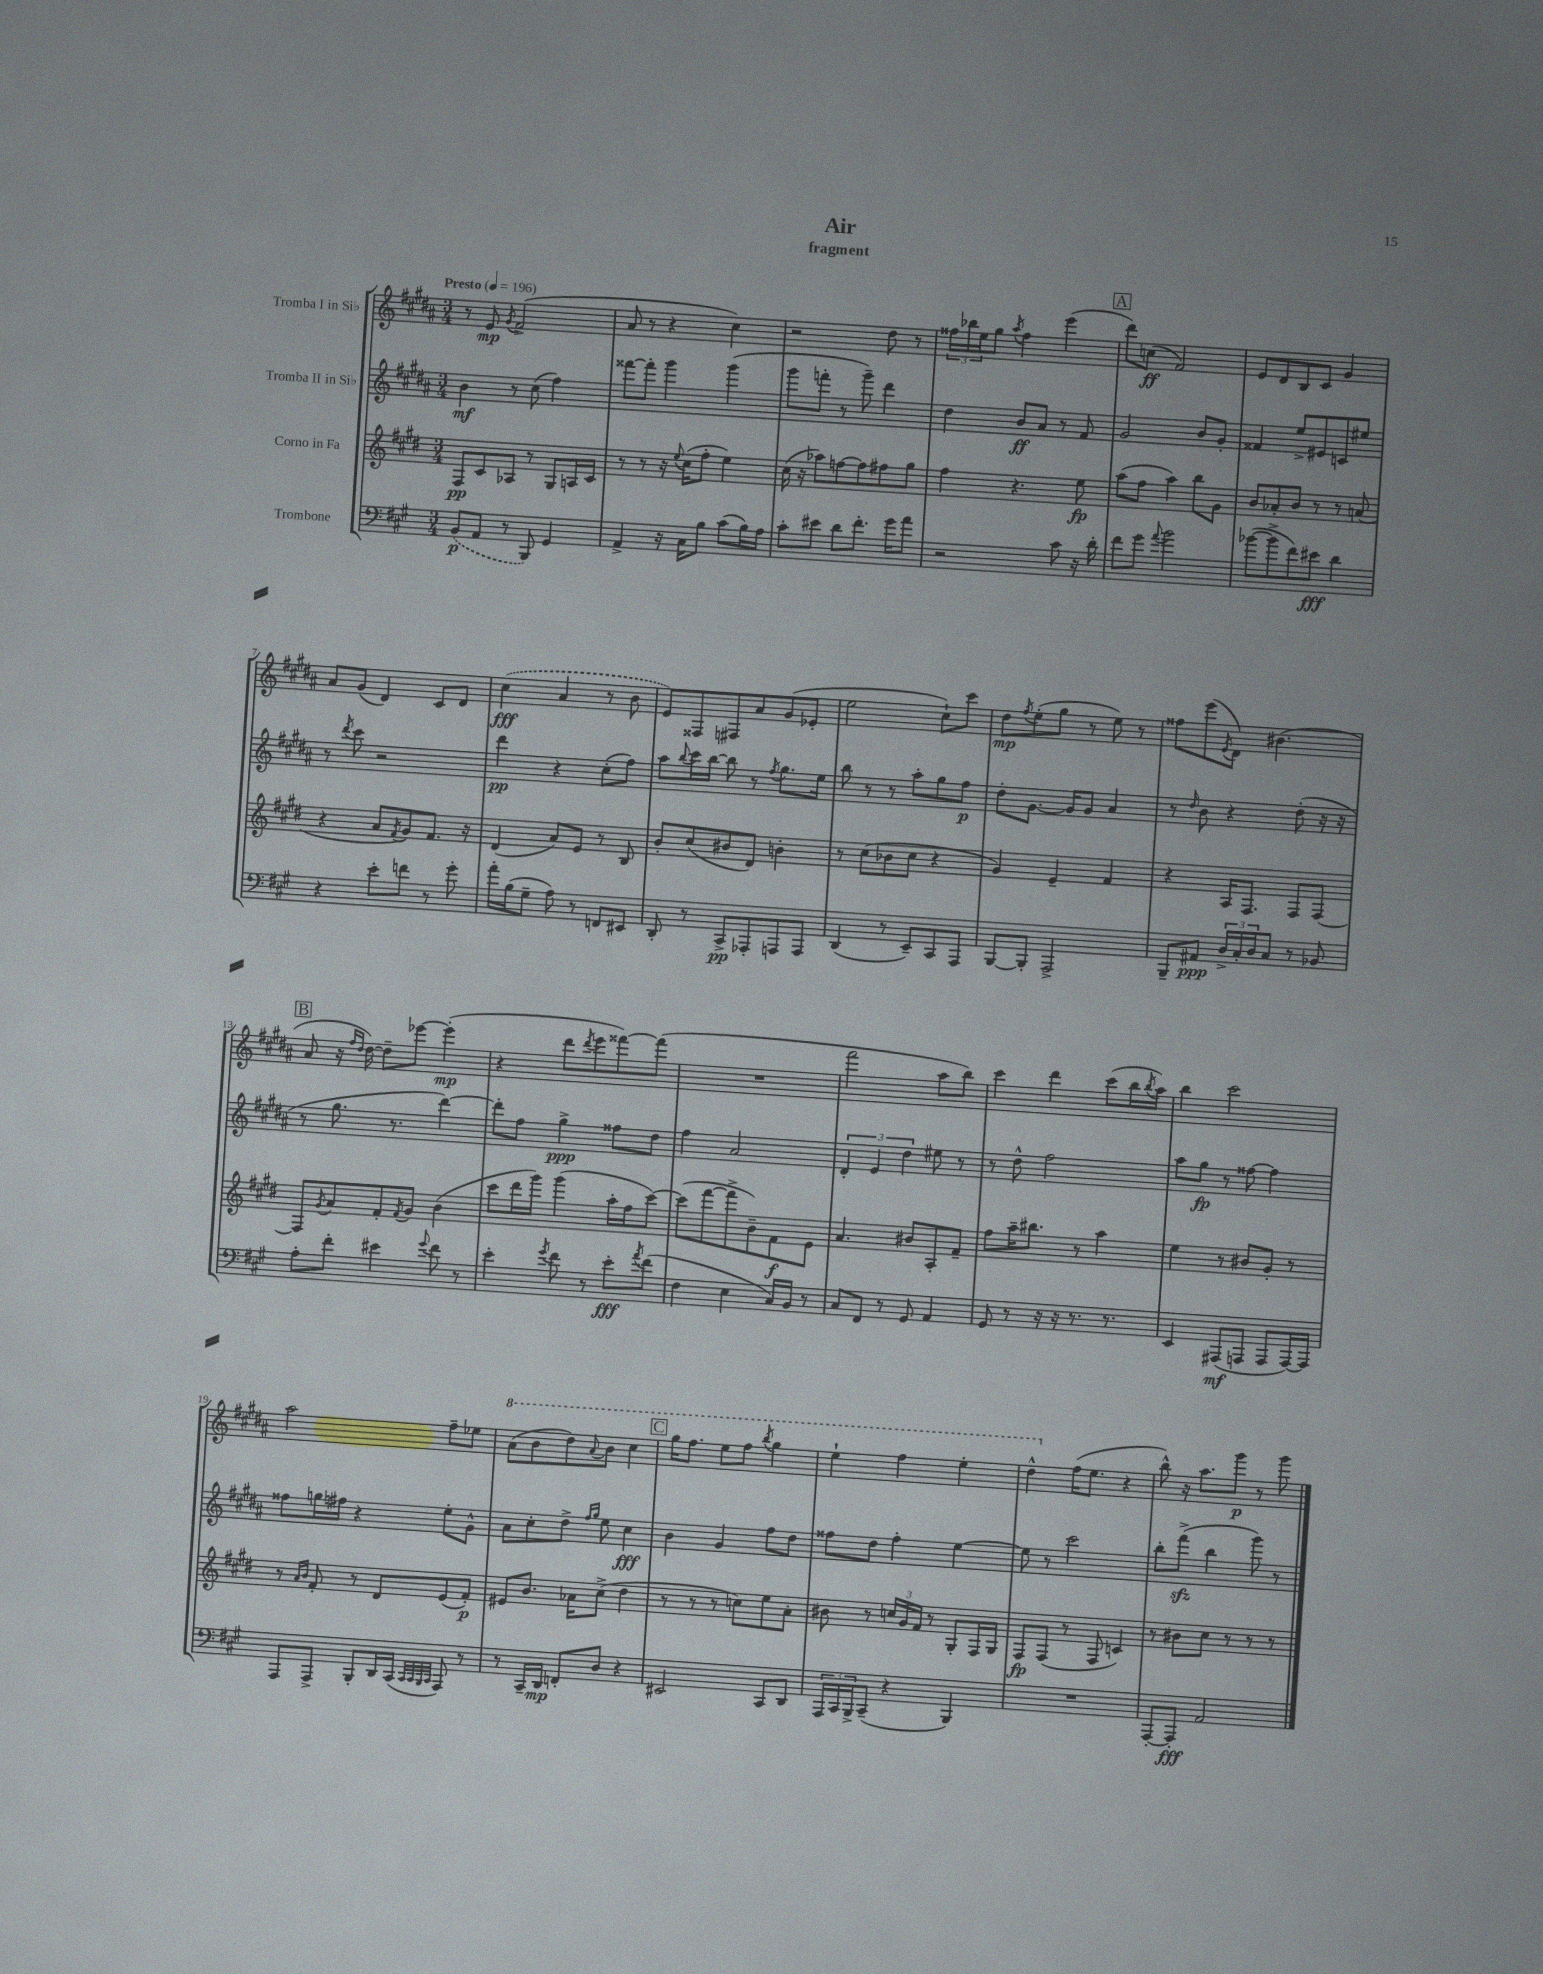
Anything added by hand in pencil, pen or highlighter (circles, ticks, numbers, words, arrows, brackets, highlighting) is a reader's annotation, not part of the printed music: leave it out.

**kern	**dynam	**kern	**dynam	**kern	**dynam	**kern	**dynam
*part4	*part4	*part3	*part3	*part2	*part2	*part1	*part1
*staff4	*staff4	*staff3	*staff3	*staff2	*staff2	*staff1	*staff1
*I"Trombone	*	*I"Corno in Fa	*	*I"Tromba II in Si♭	*	*I"Tromba I in Si♭	*
*clefF4	*	*clefG2	*	*clefG2	*	*clefG2	*
*k[f#c#g#]	*	*k[f#c#g#d#]	*	*k[f#c#g#d#a#]	*	*k[f#c#g#d#a#]	*
*M3/4	*	*M3/4	*	*M3/4	*	*M3/4	*
*MM196	*	*MM196	*	*MM196	*	*MM196	*
=1	=1	=1	=1	=1	=1	=1	=1
!	!	!	!	!	!	!LO:TX:a:B:t=Presto	!
(8BB/L	p	8F#/L	pp	4b\	mf	8r	.
8AA/J	.	8c#/	.	.	.	8e/	mp
.	.	.	.	.	.	8qg#/	.
8r	.	8A-X/J	.	8r	.	(2f#^/	.
8BBB/)	.	8r	.	(8cc#\	.	.	.
4GG#/	.	8G#/L	.	4ff#\)	.	.	.
.	.	16An/L	.	.	.	.	.
.	.	16c#/JJ	.	.	.	.	.
=2	=2	=2	=2	=2	=2	=2	=2
4AA^/	.	8r	.	[8fff##X\L	.	8a#/	.
.	.	8r	.	8fff##'\J]	.	8r	.
16r	.	16r	.	4ggg#\	.	4r	.
.	.	8qqee/	.	.	.	.	.
16C#\KL	.	(16cc#\KL	.	.	.	.	.
8B\J	.	8ff#'\J	.	.	.	.	.
(8c#\L	.	4ee\)	.	(4ggg#\	.	4cc#\)	.
16B\L)	.	.	.	.	.	.	.
16A\JJ	.	.	.	.	.	.	.
=3	=3	=3	=3	=3	=3	=3	=3
8c#'\L	.	(16cc#\	.	8ggg#\L	.	2r	.
.	.	16r	.	.	.	.	.
8e#X\J	.	8aa-X\L)	.	8fffn'\J	.	.	.
8d\L	.	[8ffn\	.	8r	.	.	.
8.f#'\J	.	8ff\]	.	8ggg#~\)	.	.	.
.	.	8ff#X\	.	4ddd#\	.	8dd#\	.
16g#\KL	.	.	.	.	.	.	.
8a\J	.	8gg#\J	.	.	.	8r	.
=4	=4	=4	=4	=4	=4	=4	=4
2r	.	4ff#\	.	4dd#\	.	24ff##X\LL	.
.	.	.	.	.	.	24bb-X\	.
.	.	.	.	.	.	24ee\J	.
.	.	.	.	.	.	8gg#\J	.
.	.	.	.	.	.	8qaa#/	.
.	.	4.r	.	8b/L	ff	4ff##\	.
.	.	.	.	8a#/J	.	.	.
8c#\	.	.	.	8r	.	(4eee\	.
16r	.	8ee\	fp	8f#/	.	.	.
16d'\	.	.	.	.	.	.	.
!!LO:REH:place=s1:t=A
=5	=5	=5	=5	=5	=5	=5	=5
8f#\L	.	(8aa\L	.	2g#/	.	8ddd#\L)	.
8g#\J	.	8ff#\J	.	.	.	(8ccn\J	ff
8qqa/	.	.	.	.	.	.	.
2b\	.	4aa\)	.	.	.	2f#/)	.
.	.	8bb\L	.	8b/L	.	.	.
.	.	8g#\J	.	8g#'/J	.	.	.
=6	=6	=6	=6	=6	=6	=6	=6
([8b-X\L	.	8b/L	.	4f##X/	.	8e/L	.
8b-^\]	.	8a-X'/	.	.	.	8d#/	.
8f#\)	.	8b/J	.	8ee^/L	.	8B/	.
8e#X\J	fff	8r	.	8e#X/	.	8c#/J	.
4d\	.	8r	.	8cn/	.	4g#/	.
.	.	(8an/	.	8ee#X/J	.	.	.
!!LO:LB:g=z
=7	=7	=7	=7	=7	=7	=7	=7
4r	.	4r	.	8r	.	8a#/L	.
.	.	.	.	8qddd#/	.	.	.
.	.	.	.	8ccc#\	.	(8g#/J	.
8e'\L	.	8a/L	.	2r	.	4d#/)	.
.	.	8qf#/	.	.	.	.	.
8fn\J	.	8g#/)	.	.	.	.	.
8r	.	8.f#/J	.	.	.	8c#/L	.
8g#'\	.	.	.	.	.	8d#/J	.
.	.	16r	.	.	.	.	.
=8	=8	=8	=8	=8	=8	=8	=8
16a'\LL	.	(4d#/	.	4ddd#\	pp	(4cc#\	fff
(16B\J	.	.	.	.	.	.	.
8G#~\J	.	.	.	.	.	.	.
8A\)	.	8a/L)	.	4r	.	4a#/	.
8r	.	8e/J	.	.	.	.	.
8FFn/L	.	8r	.	(8cc#'\L	.	8r	.
8EE#X/J	.	8B/	.	8ff#\J)	.	8b\	.
=9	=9	=9	=9	=9	=9	=9	=9
8DD'/	.	8b'/L	.	8aa#\L	.	8e/L)	.
.	.	.	.	8qqbb/	.	.	.
8r	.	(8cc#/	.	16ccc#\L	.	8F##X/	.
.	.	.	.	[16bb\JJ	.	.	.
8CC#^/L	pp	8b#X/	.	8bb\]	.	8F#X/	.
8AAA-X'/	.	8d#/J)	.	8r	.	8a#/	.
.	.	.	.	8qff#/	.	.	.
8AAAn/	.	4bn'\	.	8.gg#\L	.	(8g#/	.
8AAA/J	.	.	.	.	.	8e-X'/J	.
.	.	.	.	16ee\Jk	.	.	.
=10	=10	=10	=10	=10	=10	=10	=10
(4DD/	.	8r	.	8bb\	.	2ee\	.
.	.	(8cc#\L	.	8r	.	.	.
8r	.	8b-X\	.	8r	.	.	.
8EE~/L)	.	8cc#\J	.	8aa#'\L	.	.	.
8CC#/	.	4r	.	8gg#\	.	8cc#`\L)	.
8AAA/J	.	.	.	8ff#\J	p	8ccc#\J	.
=11	=11	=11	=11	=11	=11	=11	=11
[8BBB/L	.	4g#/)	.	8dd#'\L	.	8dd#\L	mp
.	.	.	.	.	.	8qff#/	.
8BBB'/J]	.	.	.	[8.g#\J	.	(8ee'\	.
2AAA^/	.	4e~/	.	.	.	8gg#\J	.
.	.	.	.	16g#/KL]	.	.	.
.	.	.	.	8g#/J	.	8r	.
.	.	4f#/	.	4a#/	.	8ee\)	.
.	.	.	.	.	.	8r	.
=12	=12	=12	=12	=12	=12	=12	=12
8BBB~/L	.	4r	.	8r	.	8ff##X\L	.
.	.	.	.	16qqdd#/	.	.	.
8AA#X/J	ppp	.	.	8b\	.	(8eee\	.
.	.	.	.	.	.	8qe/	.
24D^/LL	.	16A/KL	.	4r	.	8d#\J)	.
24C#'/	.	.	.	.	.	.	.
.	.	8.F#/J	.	.	.	.	.
24D/J	.	.	.	.	.	.	.
8C#/J	.	.	.	.	.	(4.b#X\	.
8r	.	8F#/L	.	(8dd#'\	.	.	.
8BB-X/	.	[8F#/J	.	16r	.	.	.
.	.	.	.	16r	.	.	.
!!LO:LB:g=z
!!LO:REH:place=s1:t=B
=13	=13	=13	=13	=13	=13	=13	=13
8A'\L	.	8F#/L]	.	8r	.	8a#/	.
.	.	8qg#/	.	.	.	.	.
8f#'\J	.	8a/	.	8.gg#\	.	16r	.
.	.	.	.	.	.	16qqff#/LL	.
.	.	.	.	.	.	16qqdd#/JJ	.
.	.	.	.	.	.	[16dd#\)	.
4e#X\	.	8f#'/	.	.	.	8dd#~\L]	.
.	.	.	.	8.r	.	.	.
.	.	8qf#/	.	.	.	.	.
.	.	8g#/J	.	.	.	[8eee-X\J	.
8qqg#/	.	.	.	.	.	.	.
8f#\	.	(4b\	.	[4ddd#\)	.	(4eee-'\]	mp
8r	.	.	.	.	.	.	.
=14	=14	=14	=14	=14	=14	=14	=14
4e'\	.	8ccc#\L	.	8ddd#'\L]	.	4r	.
.	.	16ddd#\L	.	8ff#\J	.	.	.
.	.	16ggg#\JJ)	.	.	.	.	.
8qg#/	.	.	.	.	.	.	.
8f#\	.	(4ggg#\	.	4gg#^\	ppp	8ddd#\L	.
.	.	.	.	.	.	8qddd#/	.
8r	.	.	.	.	.	8eee\	.
8e'\L	fff	16aa'\LL	.	8ff##X\L	.	[8fff##X\)	.
.	.	16ff#\J	.	.	.	.	.
8qa/	.	.	.	.	.	.	.
(8f#\J	.	[8ccc#\J)	.	8dd#\J	.	(8fff##\J]	.
=15	=15	=15	=15	=15	=15	=15	=15
4F#\	.	(8ccc#\L]	.	4ff#\	.	2.r	.
.	.	[8fff#\	.	.	.	.	.
4E\	.	8fff#^\]	.	2a#/	.	.	.
.	.	8b~\)	.	.	.	.	.
16C#/LL)	.	8f#\	f	.	.	.	.
16BB/JJ	.	.	.	.	.	.	.
8r	.	8e\J	.	.	.	.	.
=16	=16	=16	=16	=16	=16	=16	=16
8C#/L	.	4.a/	.	6d#'/	.	2fff#\	.
8FF#/J	.	.	.	.	.	.	.
.	.	.	.	6e/	.	.	.
8r	.	.	.	.	.	.	.
.	.	.	.	6dd#\	.	.	.
8GG#/	.	8b#X/L	.	.	.	.	.
4AA/	.	8A'/	.	8ee#X\	.	8aa#\L	.
.	.	8f#~/J	.	8r	.	8bb\J)	.
=17	=17	=17	=17	=17	=17	=17	=17
8GG#/	.	8ff#\L	.	8r	.	4ccc#\	.
8r	.	16aa~\K	.	8dd#^^\	.	.	.
.	.	8.bb#X\J	.	.	.	.	.
16r	.	.	.	2ff#\	.	4ddd#\	.
16r	.	.	.	.	.	.	.
8.r	.	8r	.	.	.	.	.
.	.	4aa\	.	.	.	(8ccc#\L	.
8.r	.	.	.	.	.	.	.
.	.	.	.	.	.	16bb\L	.
.	.	.	.	.	.	8qbb/	.
.	.	.	.	.	.	16aa#\JJ)	.
=18	=18	=18	=18	=18	=18	=18	=18
4EE/	.	4ee\	.	8aa#\L	.	4bb\	.
.	.	.	.	8gg#\J	fp	.	.
(8AAA#X/L	mf	8r	.	8r	.	2ccc#\	.
8AAAn/J	.	8b#X/L	.	[8ff##X\	.	.	.
8AAA/L	.	8g#'/J	.	4ff##\]	.	.	.
[16AAA/L)	.	8r	.	.	.	.	.
16AAA/JJ]	.	.	.	.	.	.	.
!!LO:LB:g=z
=19	=19	=19	=19	=19	=19	=19	=19
8AAA/L	.	8r	.	8ff##X\L	.	2aa#\	.
.	.	16qqa/LL	.	.	.	.	.
.	.	16qqb/JJ	.	.	.	.	.
8AAA^/J	.	8f#'/	.	16ggn\L	.	.	.
.	.	.	.	16ff#X\JJ	.	.	.
8BBB'/L	.	8r	.	4r	.	.	.
16DD/L	.	8d#/L	.	.	.	.	.
(16CC#/JJ	.	.	.	.	.	.	.
32qqCC#/LLL	.	.	.	.	.	.	.
32qqCC#/	.	.	.	.	.	.	.
32qqBBB/	.	.	.	.	.	.	.
32qqCC#/JJJ	.	.	.	.	.	.	.
8AAA/)	.	(8e/	.	8ee'\L	.	8ff#~\L	.
8r	.	8f#'/J)	p	8g#^^\J	.	8ee-X\J	.
=20	=20	=20	=20	=20	=20	=20	=20
*	*	*	*	*	*	*8va	*
8r	.	8e#X/L	.	8a#\L	.	(8aa#\L	.
16CC#~/LL	.	8.b/J	.	8cc#'\	.	8bb\	.
16DD/JJ	mp	.	.	.	.	.	.
8FFn'/L	.	.	.	8dd#^\J	.	8ddd#\)	.
.	.	16a-X\KL	.	.	.	.	.
.	.	.	.	16qqff#/LL	.	.	.
.	.	.	.	16qqgg#/JJ	.	8qqaa#/	.
8D/J	.	(8cc#^\J	.	8ee\	.	8bb\J	.
4r	.	4dd#\	.	4cc#\	fff	4ccc#\	.
!!LO:REH:place=s1:t=C
=21	=21	=21	=21	=21	=21	=21	=21
2EE#X/	.	8r	.	4b\	.	16ggg#\KL	.
.	.	.	.	.	.	8.fff#\J	.
.	.	8r	.	.	.	.	.
.	.	8r	.	4g#/	.	8eee\L	.
.	.	8ccn\L)	.	.	.	8fff#\J	.
.	.	.	.	.	.	8qbbb/	.
8CC#/L	.	8ee\	.	8ff#\L	.	4ggg#\	.
8DD/J	.	8a'\J	.	8dd#\J	.	.	.
=22	=22	=22	=22	=22	=22	=22	=22
24AAA/LL	.	8b#X\	.	8ff##X\L	.	4eee`\	.
24CC#/	.	.	.	.	.	.	.
24BBB^/J	.	.	.	.	.	.	.
(8CC#~/J	.	8r	.	8dd#\J	.	.	.
4r	.	24ccn/LL	.	4ff##'\	.	4fff#\	.
.	.	24g#/	.	.	.	.	.
.	.	24f#/JJ	.	.	.	.	.
.	.	8r	.	.	.	.	.
4BBB/)	.	8G#'/L	.	[4ee\	.	4eee'\	.
.	.	16F#/L	.	.	.	.	.
.	.	16G#/JJ	.	.	.	.	.
=23	=23	=23	=23	=23	=23	=23	=23
2.r	.	8F#/L	fp	8ee\]	.	4ddd#^^\	.
.	.	(8F#/J	.	8r	.	.	.
*	*	*	*	*	*	*X8va	*
.	.	8r	.	2ccc#\	.	(16ff#\KL	.
.	.	.	.	.	.	8.ee\J	.
.	.	8F#/	.	.	.	.	.
.	.	4cn/)	.	.	.	4r	.
=24	=24	=24	=24	=24	=24	=24	=24
[8AAA'/L	.	8r	.	8bb'\L	.	8bb^^\)	.
8AAA'/J]	fff	8b#X\L	.	(8fff#zz^\J	.	16r	.
.	.	.	.	.	.	8.aa#\L	.
2AA/	.	8cc#\J	.	4bb\	.	.	.
.	.	8r	.	.	.	8ggg#\J	p
.	.	8r	.	8ggg#\)	.	8r	.
.	.	8r	.	8r	.	8ggg#\	.
==	==	==	==	==	==	==	==
*-	*-	*-	*-	*-	*-	*-	*-
